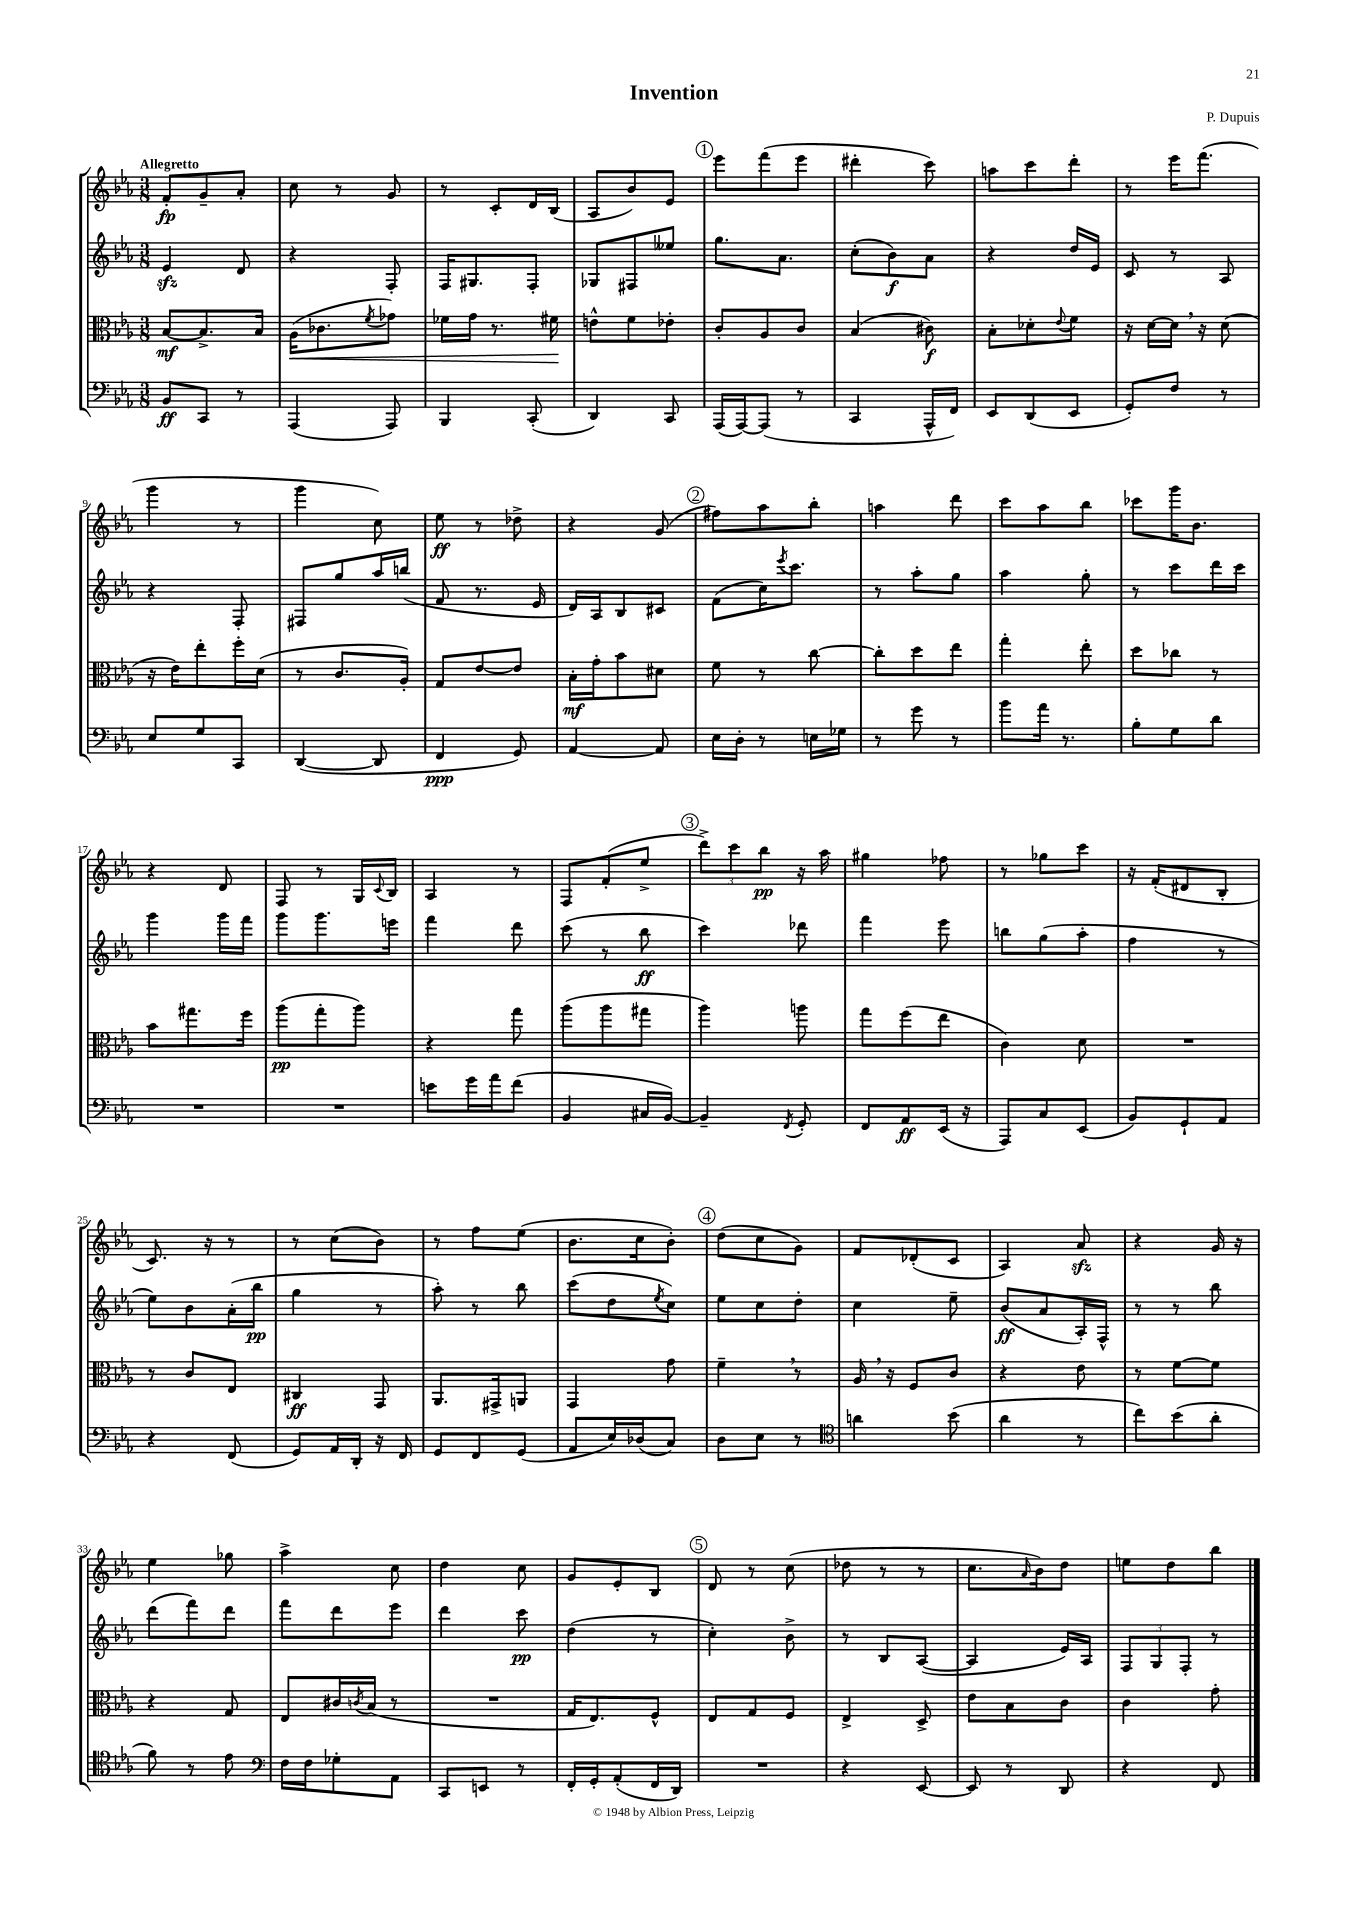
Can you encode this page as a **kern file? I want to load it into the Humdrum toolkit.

**kern	**kern	**kern	**kern
*staff4	*staff3	*staff2	*staff1
*clefF4	*clefC3	*clefG2	*clefG2
*k[b-e-a-]	*k[b-e-a-]	*k[b-e-a-]	*k[b-e-a-]
*M3/8	*M3/8	*M3/8	*M3/8
8BB-/L	[8B-/L	4e-/	8f'/L
8CC/J	8.B-^/]	.	8g~/
8r	.	8d/	8a-'/J
.	16B-/Jk	.	.
=	=	=	=
(4AAA-/	(16A-\LK	4r	8cc\
.	8.c-\	.	.
.	.	.	8r
.	8qf/	.	.
8AAA-/)	8g-\J)	8F'/	8g/
=	=	=	=
4BBB-/	16f-\LL	16F/LK	8r
.	16g\JJ	8.G#/	.
.	8.r	.	8c'/L
(8CC'/	.	8F'/J	16d/L
.	16f#\	.	(16B-/JJ
=	=	=	=
4DD/)	8e^^\L	8G-/L	8A-/L
.	8f\	8F#/	8b-/)
8CC/	8e-'\J	8ee--/J	8e-/J
=	=	=	=
(16AAA-/LL	8c'/L	8.gg\L	8eee-\L
[16AAA-/J)	.	.	.
(8AAA-/]J	8A-/	.	(8fff\
.	.	8.a-\J	.
8r	8c/J	.	8eee-\J
=	=	=	=
4CC/	(4B-/	(8cc'\L	4ddd#'\
.	.	8b-\)	.
16AAA-^^/LL	8c#\)	8a-\J	8ccc\)
16FF/JJ)	.	.	.
=	=	=	=
8EE-/L	8B-'\L	4r	8aa\L
(8DD/	8d-'\	.	8ccc\
.	8qqe-/	.	.
8EE-/J	8f\J	16dd/LL	8ddd'\J
.	.	16e-/JJ	.
=	=	=	=
8GG'/L)	16r	8c/	8r
.	[16d\LL	.	.
8F/J	16d\]JJ	8r	16eee-\LK
.	16r	.	(8.fff\J
8r	(8d\	8A-/	.
=	=	=	=
8E-/L	16r	4r	4ggg\
.	16e-\LK)	.	.
8G/	8ee-'\	.	.
8CC/J	16ff'\L	8F'/	8r
.	(16d\JJ	.	.
=	=	=	=
([4DD/	8r	8F#/L	4ggg\
.	8.c/L	8gg/	.
8DD/]	.	16aa-/L	8cc\)
.	16A-'/Jk)	(16bb/JJ	.
=	=	=	=
4FF/	8G/L	8f/	8ee-\
.	[8e-/	8.r	8r
8GG/)	8e-/]J	.	8dd-^\
.	.	16e-/	.
=	=	=	=
[4AA-/	16B-'\LL	16d/LL)	4r
.	16g'\J	16A-/J	.
.	8b-\	8B-/	.
8AA-/]	8d#\J	8c#/J	(8g/
=	=	=	=
16E-\LL	8f\	(8f\L	8ff#\L)
16D'\JJ	.	.	.
8r	8r	16cc\K)	8aa-\
.	.	8qeee-/	.
.	.	8.ccc\J	.
16E\LL	[8cc\	.	8bb-'\J
16G-\JJ	.	.	.
=	=	=	=
8r	8cc'\]L	8r	4aa\
8g\	8dd\	8aa-'\L	.
8r	8ee-\J	8gg\J	8ddd\
=	=	=	=
8b-\L	4gg'\	4aa-\	8ccc\L
16a-\Jk	.	.	8aa-\
8.r	.	.	.
.	8ee-'\	8gg'\	8bb-\J
=	=	=	=
8B-'\L	8dd\L	8r	8ccc-\L
8G\	8cc-\J	8ccc\L	16ggg\K
.	.	.	8.b-\J
8d\J	8r	16ddd\L	.
.	.	16ccc\JJ	.
=	=	=	=
4.r	8b-\L	4ggg\	4r
.	8.gg#\	.	.
.	.	16ggg\LL	8d/
.	16ff\Jk	16fff\JJ	.
=	=	=	=
4.r	(8aa-\L	8ggg\L	8F/
.	8gg'\	8.ggg\	8r
.	8aa-\J)	.	16G/LL
.	.	.	8qqc/
.	.	16eee\Jk	16B-/JJ
=	=	=	=
8e\L	4r	4fff\	4A-/
16g\L	.	.	.
16a-\J	.	.	.
(8f\J	8gg\	8ddd\	8r
=	=	=	=
4BB-/	(8aa-\L	(8ccc\	8F/L
.	8aa-\	8r	(8f'/
16C#/LL	8gg#\J	8bb-\	8ee-^/J
[16BB-/JJ)	.	.	.
=	=	=	=
4BB-~/]	4aa-\)	4ccc\)	12ddd^\L)
.	.	.	12ccc\
.	.	.	12bb-\J
8qFF/	.	.	.
8GG'/	8aa\	8ddd-\	16r
.	.	.	16aa-\
=	=	=	=
8FF/L	8gg\L	4fff\	4gg#\
8AA-/	(8ff\	.	.
(16EE-/Jk	8ee-\J	8eee-\	8ff-\
16r	.	.	.
=	=	=	=
8AAA-/L)	4c\)	8bb\L	8r
8C/	.	(8gg\	8gg-\L
(8EE-/J	8d\	8aa-'\J	8ccc\J
=	=	=	=
8BB-/L)	4.r	4ff\	16r
.	.	.	(16f'/LK
8GG`/	.	.	8d#/
8AA-/J	.	8r	8B-'/J
=	=	=	=
4r	8r	8ee-\L)	8.c/)
.	8c/L	8b-\	.
.	.	.	16r
(8FF/	8E-/J	(16a-'\L	8r
.	.	16bb-\JJ	.
=	=	=	=
8GG/L)	4C#/	4gg\	8r
16AA-/L	.	.	(8cc\L
16DD'/JJ	.	.	.
16r	8GG/	8r	8b-\J)
16FF/	.	.	.
=	=	=	=
8GG/L	8.AA-/L	8aa-'\)	8r
8FF/	.	8r	8ff\L
.	16GG#^/k	.	.
(8GG/J	8AA/J	8bb-\	(8ee-\J
=	=	=	=
8AA-/L	4GG/	(8ccc\L	8.b-\L
16E-/L)	.	8dd\	.
(16D-/J	.	.	16cc\k
.	.	8qee-/	.
8C/J)	8g\	8cc\J)	8b-'\J)
=	=	=	=
8D\L	4f~\	8ee-\L	(8dd\L
8E-\J	.	8cc\	8cc\
8r	8r	8dd'\J	8g\J)
=	=	=	=
*clefC4	*	*	*
4a\	16A-/	4cc\	8f/L
.	16r	.	.
.	8F/L	.	(8d-'/
(8b-\	8c/J	8ee-~\	8c/J
=	=	=	=
4a-\	4r	(8b-/L	4A-/)
.	.	8a-/	.
8r	8e-\	16A-'/L)	8a-/
.	.	16F^^/JJ	.
=	=	=	=
8cc\L)	8r	8r	4r
(8b-\	[8f\L	8r	.
8a-'\J	8f\]J	8bb-\	16g/
.	.	.	16r
=	=	=	=
8f\)	4r	(8ddd\L	4ee-\
8r	.	8fff\)	.
8e-\	8G/	8ddd\J	8gg-\
=	=	=	=
*clefF4	*	*	*
16F\LL	8E-/L	8fff\L	4aa-^\
16F\J	.	.	.
8G-'\	16c#/L	8ddd\	.
.	8qc/	.	.
.	(16B-/JJ	.	.
8AA-\J	8r	8eee-\J	8cc\
=	=	=	=
8CC/L	4.r	4ddd\	4dd\
8EE/J	.	.	.
8r	.	8ccc\	8cc\
=	=	=	=
16FF'/LL	16G/LK	(4dd\	8g/L
16GG'/J	8.E-/)	.	.
(8AA-'/	.	.	8e-'/
16FF/L	8F^^/J	8r	8B-/J
16DD/JJ)	.	.	.
=	=	=	=
4.r	8E-/L	4cc'\)	8d/
.	8G/	.	8r
.	8F/J	8b-^\	(8cc\
=	=	=	=
4r	4E-^/	8r	8dd-\
.	.	8B-/L	8r
[8EE-/	8D^/	([8A-/J	8r
=	=	=	=
8EE-/]	8e-\L	4A-/]	8.cc\L
8r	8B-\	.	.
.	.	.	16qqa-/
.	.	.	16b-\k)
8DD/	8c\J	16e-/LL)	8dd\J
.	.	16A-/JJ	.
=	=	=	=
4r	4c\	12F/L	8ee\L
.	.	12G/	.
.	.	.	8dd\
.	.	12F'/J	.
8FF/	8g'\	8r	8bb-\J
==	==	==	==
*-	*-	*-	*-
